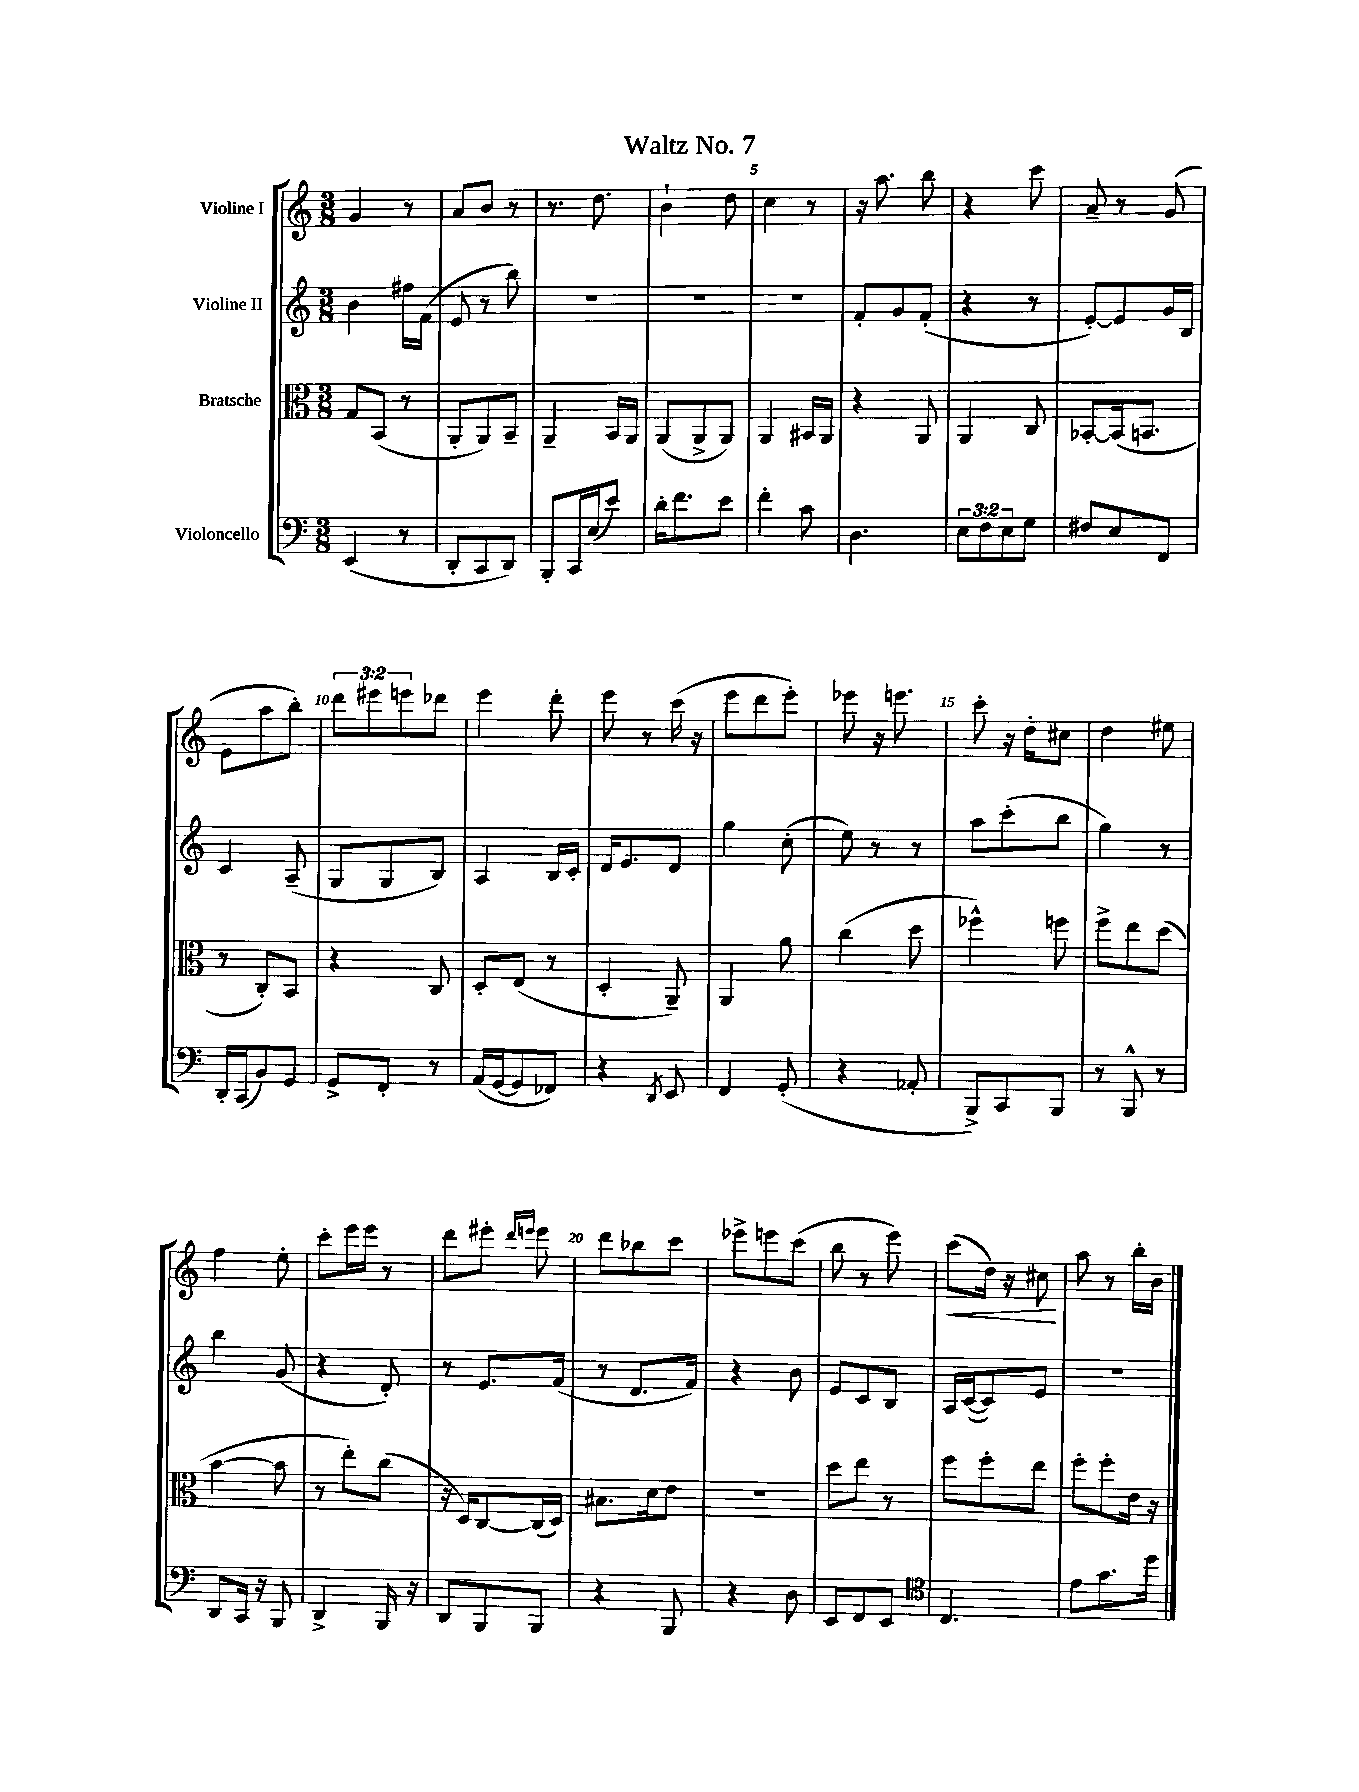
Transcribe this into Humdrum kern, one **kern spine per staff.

**kern	**kern	**kern	**kern
*staff4	*staff3	*staff2	*staff1
*clefF4	*clefC3	*clefG2	*clefG2
*k[]	*k[]	*k[]	*k[]
*M3/8	*M3/8	*M3/8	*M3/8
(4EE	8G	4b	4g
.	(8BB	.	.
8r	8r	16ff#	8r
.	.	(16f	.
=	=	=	=
8DD'	8AA'	8e	8a
8CC	8AA)	8r	8b
8DD)	8BB~	8bb)	8r
=	=	=	=
8BBB'	4AA~	4.r	8.r
16CC	.	.	.
(16E	.	.	8.dd
8e)	16BB	.	.
.	16AA	.	.
=	=	=	=
16d'	(8AA	4.r	4b`
8.f	.	.	.
.	8AA^	.	.
8e	8AA)	.	8dd
=	=	=	=
4f'	4AA	4.r	4cc
8c	16BB#	.	8r
.	16AA	.	.
=	=	=	=
4.D	4r	8f'	16r
.	.	.	8.aa
.	.	8g	.
.	8AA	(8f'	8bb
=	=	=	=
12E	4AA	4r	4r
12F	.	.	.
12E	.	.	.
8G	8C	8r	8ccc
=	=	=	=
8F#	[8BB-'	[8e')	8a~
8E	(16BB-]	8e]	8r
.	8.BB	.	.
8FF	.	16g	(8g
.	.	16B	.
=	=	=	=
16DD'	8r	4c	8e
(16CC	.	.	.
8BB)	8C')	.	8aa
8GG	8BB	(8A~	8bb')
=	=	=	=
8GG^	4r	8G	12ddd
.	.	.	12eee#
8FF'	.	8G	.
.	.	.	12eee
8r	8C	8B)	8ddd-
=	=	=	=
(16AA	8D'	4A	4eee
[16GG	.	.	.
8GG]	(8E	.	.
8FF-)	8r	16B	8ddd'
.	.	16c'	.
=	=	=	=
4r	4D'	16d	8eee
.	.	8.e	.
.	.	.	8r
8qDD	.	.	.
8EE	8AA~)	8d	(16ccc
.	.	.	16r
=	=	=	=
4FF	4AA	4gg	8eee
.	.	.	8ddd
(8GG'	8a	(8cc'	8eee')
=	=	=	=
4r	(4cc	8ee)	8eee-
.	.	8r	16r
.	.	.	8.eee
8AA-'	8dd	8r	.
=	=	=	=
8BBB^)	4ff-^^)	8aa	8ccc'
8CC	.	(8ccc'	16r
.	.	.	16dd'
8BBB	8ff	8bb	8cc#
=	=	=	=
8r	8ff^	4gg)	4dd
8BBB^^	8ee	.	.
8r	(8dd	8r	8ee#
=	=	=	=
8DD	[4b	4bb	4ff
16CC	.	.	.
16r	.	.	.
8BBB	8b]	(8g	8ee'
=	=	=	=
4DD^	8r	4r	8ccc'
.	8ee')	.	16eee
.	.	.	16eee
16BBB	(8cc	8d')	8r
16r	.	.	.
=	=	=	=
8DD	16r	8r	8ddd
.	16D)	.	.
8BBB	[8C	8.e	8eee#'
.	.	.	16qqddd
.	.	.	16qqeee
8BBB	(16C]	.	8eee
.	16D)	(16f	.
=	=	=	=
4r	8.B#	8r	8ddd
.	.	8.d	8bb-
.	16d	.	.
8BBB	8e	.	8ccc
.	.	16f)	.
=	=	=	=
4r	4.r	4r	8eee-^
.	.	.	8eee
8D	.	8b	(8ccc
=	=	=	=
8EE	8dd	8e	8bb
8FF	8ee	8c	8r
8EE	8r	8B	8eee)
=	=	=	=
*clefC4	*	*	*
4.C	8ff	16A	(8ccc
.	.	([16c	.
.	8ff'	8c])	16dd)
.	.	.	16r
.	8ee	8e	8cc#
=	=	=	=
8e	8ff'	4.r	8aa
8.g	8ff'	.	8r
.	16e	.	16bb'
16dd	16r	.	16b
==	==	==	==
*-	*-	*-	*-
